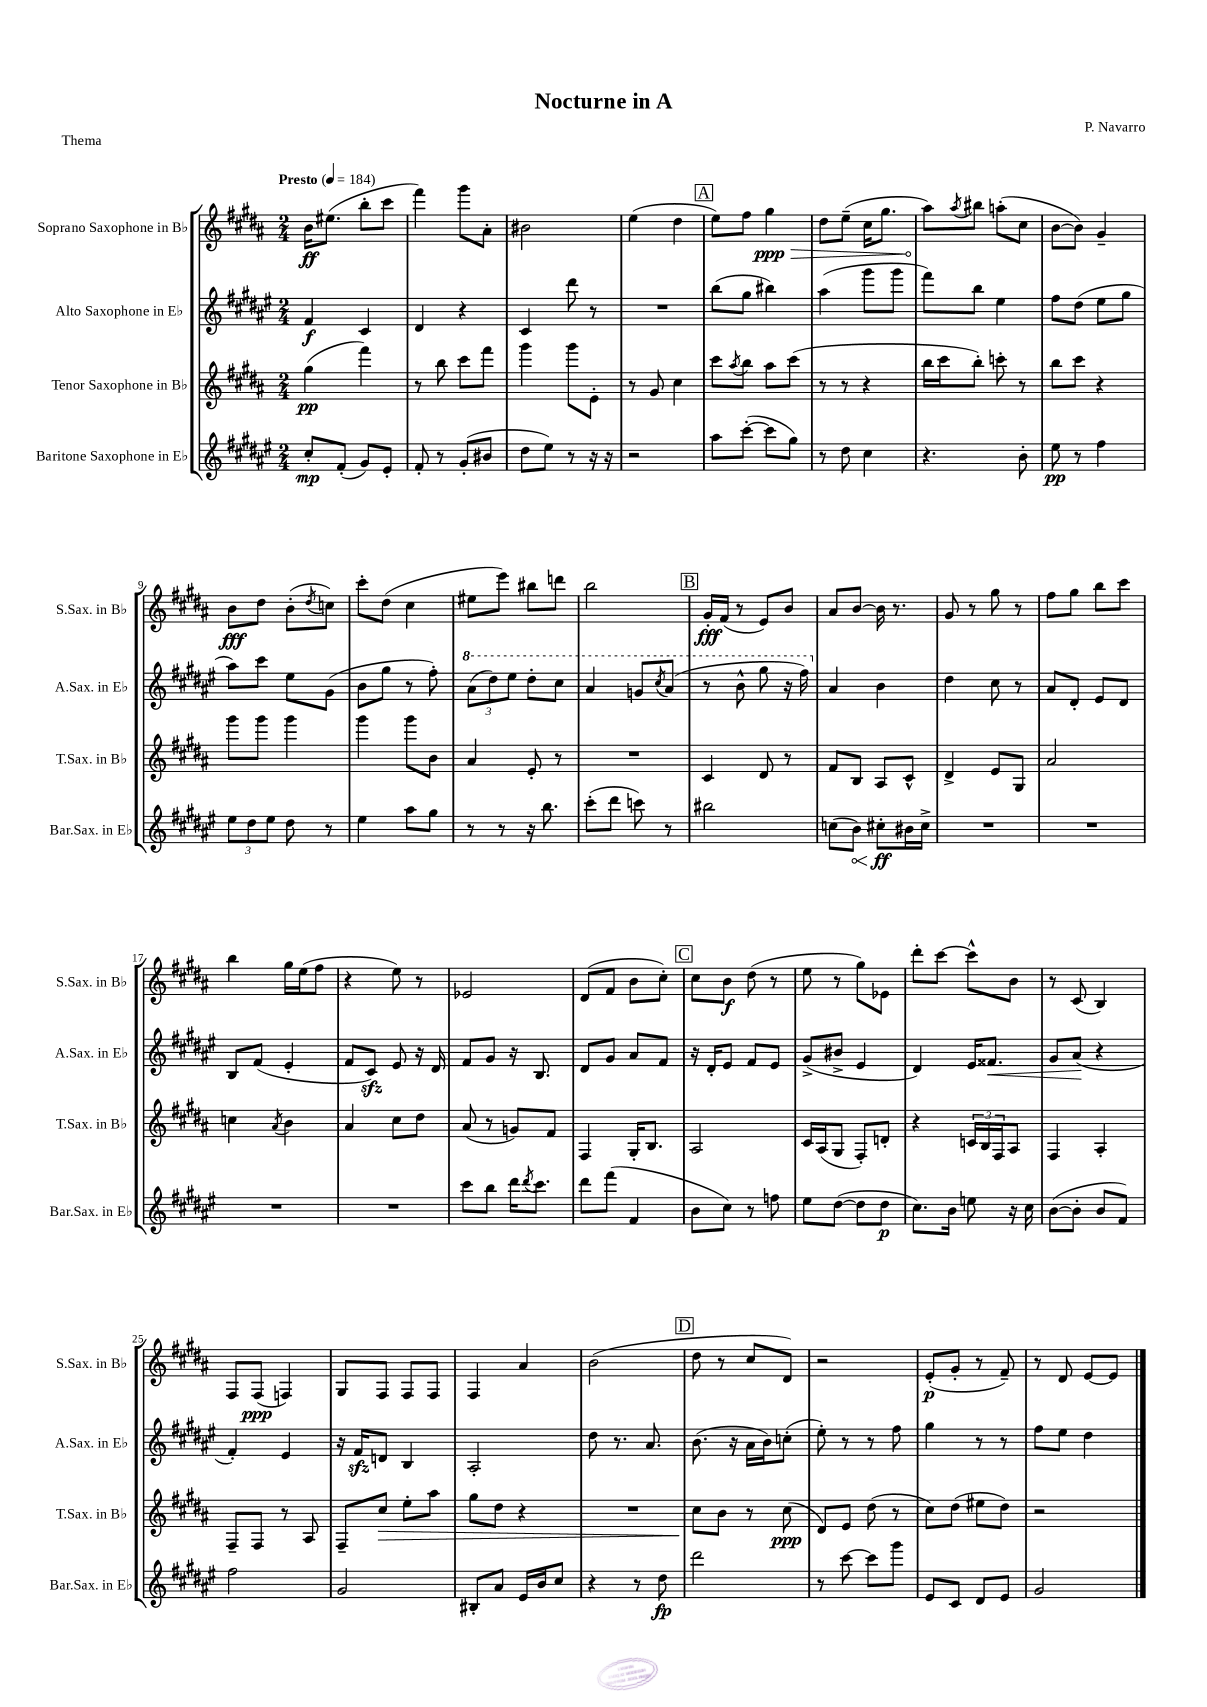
\header { title = "Nocturne in A" composer = "P. Navarro" piece = "Thema" }
<<
\new StaffGroup <<
\new Staff = "s0" \with { instrumentName = "Soprano Saxophone in Bb" shortInstrumentName = "S.Sax. in Bb" } {
    \clef treble \key b \major \numericTimeSignature \time 2/4 \tempo "Presto" 4 = 184
    b'16\ff eis''8.( b''8-. cis'''8 |
    fis'''4) gis'''8 ais'8-. |
    bis'2 |
    e''4( dis''4 |
    \mark \markup { \box "A" } e''8) fis''8 \once \override Hairpin.circled-tip = ##t gis''4\ppp\> |
    dis''8 e''8--( cis''16 gis''8. |
    ais''8\!) \acciaccatura { ais''8 } bis''8 a''8-.( cis''8 |
    b'8~ b'8) gis'4-- |
    b'8\fff dis''8 b'8-.( \acciaccatura { dis''8 } c''8) |
    cis'''8-. dis''8( cis''4 |
    eis''8 e'''8) bis''8 d'''8 |
    b''2 |
    \mark \markup { \box "B" } gis'16-.\fff fis'16( r8 e'8) b'8 |
    ais'8 b'8~ b'16 r8. |
    gis'8 r8 gis''8 r8 |
    fis''8 gis''8 b''8 cis'''8 |
    b''4 gis''16 e''16( fis''8 |
    r4 e''8) r8 |
    ees'2 |
    dis'8( fis'8 b'8 cis''8-.) |
    \mark \markup { \box "C" } cis''8 b'8\f dis''8( r8 |
    e''8 r8 gis''8) ees'8 |
    dis'''8-. cis'''8~ cis'''8-^ b'8 |
    r8 cis'8( b4) |
    fis8 fis8\ppp( f4) |
    gis8 fis8 fis8 fis8 |
    fis4 ais'4 |
    b'2( |
    \mark \markup { \box "D" } dis''8 r8 cis''8 dis'8) |
    r2 |
    e'8-.\p( gis'8-. r8 fis'8--) |
    r8 dis'8 e'8~ e'8 \bar "|." |
}
\new Staff = "s1" \with { instrumentName = "Alto Saxophone in Eb" shortInstrumentName = "A.Sax. in Eb" } {
    \clef treble \key fis \major \numericTimeSignature \time 2/4
    fis'4\f cis'4 |
    dis'4 r4 |
    cis'4 dis'''8 r8 |
    R2 |
    \mark \markup { \box "A" } b''8( gis''8 bis''4) |
    ais''4( gis'''8 gis'''8 |
    fis'''8) b''8 eis''4 |
    fis''8 dis''8( eis''8 gis''8 |
    ais''8) cis'''8 eis''8 gis'8( |
    b'8 gis''8 r8 fis''8-.) |
    \tuplet 3/2 { \ottava #1 ais''8( dis'''8) eis'''8 } dis'''8-. cis'''8 |
    ais''4 g''8 \acciaccatura { cis'''8 } ais''8( |
    \mark \markup { \box "B" } r8 b''8-^ gis'''8 r16 fis'''16) \ottava #0 |
    ais'4 b'4 |
    dis''4 cis''8 r8 |
    ais'8 dis'8-. eis'8 dis'8 |
    b8 fis'8( eis'4-. |
    fis'8 cis'8\sfz) eis'8 r16 dis'16 |
    fis'8 gis'8 r16 b8. |
    dis'8 gis'8 ais'8 fis'8 |
    \mark \markup { \box "C" } r16 dis'16-. eis'8 fis'8 eis'8 |
    gis'8->( bis'8-> eis'4 |
    dis'4) eis'16 fisis'8.\< |
    gis'8 ais'8\!( r4 |
    fis'4-.) eis'4 |
    r16 fis'16\sfz d'8 b4 |
    ais2-. |
    dis''8 r8. ais'8. |
    \mark \markup { \box "D" } b'8.( r16 ais'16 b'16) c''8-.( |
    eis''8-.) r8 r8 fis''8 |
    gis''4 r8 r8 |
    fis''8 eis''8 dis''4 \bar "|." |
}
\new Staff = "s2" \with { instrumentName = "Tenor Saxophone in Bb" shortInstrumentName = "T.Sax. in Bb" } {
    \clef treble \key b \major \numericTimeSignature \time 2/4
    gis''4\pp( fis'''4) |
    r8 b''8 cis'''8 fis'''8 |
    gis'''4 gis'''8 e'8-. |
    r8 gis'8 cis''4 |
    \mark \markup { \box "A" } cis'''8 \acciaccatura { ais''8 } b''8 ais''8 cis'''8( |
    r8 r8 r4 |
    b''16 cis'''16 b''8-.) c'''8-. r8 |
    b''8 cis'''8 r4 |
    gis'''8 gis'''8 gis'''4 |
    gis'''4 gis'''8 b'8 |
    ais'4 e'8-. r8 |
    R2 |
    \mark \markup { \box "B" } cis'4 dis'8 r8 |
    fis'8 b8 ais8 cis'8-^ |
    dis'4-> e'8 gis8 |
    ais'2 |
    c''4 \acciaccatura { ais'8 } b'4 |
    ais'4 cis''8 dis''8 |
    ais'8( r8 g'8) fis'8 |
    fis4 gis16-. b8. |
    \mark \markup { \box "C" } ais2 |
    cis'16 ais16( gis8 fis8-.) d'8-. |
    r4 \tuplet 3/2 { c'16 b16 fis16 } ais8 |
    fis4 ais4-. |
    fis8-- fis8 r8 ais8 |
    fis8-- cis''8\> e''8-. ais''8 |
    gis''8 dis''8 r4 |
    R2 |
    \mark \markup { \box "D" } cis''8\! b'8 r8 cis''8\ppp( |
    dis'8) e'8 dis''8( r8 |
    cis''8) dis''8( eis''8 dis''8) |
    r2 \bar "|." |
}
\new Staff = "s3" \with { instrumentName = "Baritone Saxophone in Eb" shortInstrumentName = "Bar.Sax. in Eb" } {
    \clef treble \key fis \major \numericTimeSignature \time 2/4
    cis''8-.\mp fis'8-.( gis'8) eis'8-. |
    fis'8-. r8 gis'8-.( bis'8 |
    dis''8 eis''8) r8 r16 r16 |
    r2 |
    \mark \markup { \box "A" } ais''8 cis'''8~-.( cis'''8 gis''8) |
    r8 dis''8 cis''4 |
    r4. b'8-. |
    eis''8\pp r8 fis''4 |
    \tuplet 3/2 { eis''8 dis''8 eis''8 } dis''8 r8 |
    eis''4 ais''8 gis''8 |
    r8 r8 r16 b''8. |
    cis'''8-.( dis'''8 c'''8) r8 |
    \mark \markup { \box "B" } bis''2 |
    c''8( \once \override Hairpin.circled-tip = ##t b'8\<) cis''8-.\ff\! bis'16 cis''16-> |
    R2 |
    R2 |
    R2 |
    R2 |
    cis'''8 b''8 dis'''16 \acciaccatura { dis'''8 } cis'''8. |
    dis'''8 fis'''8( fis'4 |
    \mark \markup { \box "C" } b'8 cis''8) r8 f''8 |
    eis''8 dis''8~( dis''8 dis''8\p |
    cis''8.) b'16 e''8 r16 cis''16 |
    b'8~( b'8-. b'8 fis'8) |
    fis''2 |
    gis'2 |
    bis8-. ais'8 eis'16 b'16 cis''8 |
    r4 r8 dis''8\fp |
    \mark \markup { \box "D" } dis'''2 |
    r8 cis'''8~ cis'''8 gis'''8 |
    eis'8 cis'8 dis'8 eis'8 |
    gis'2 \bar "|." |
}
>>
>>
